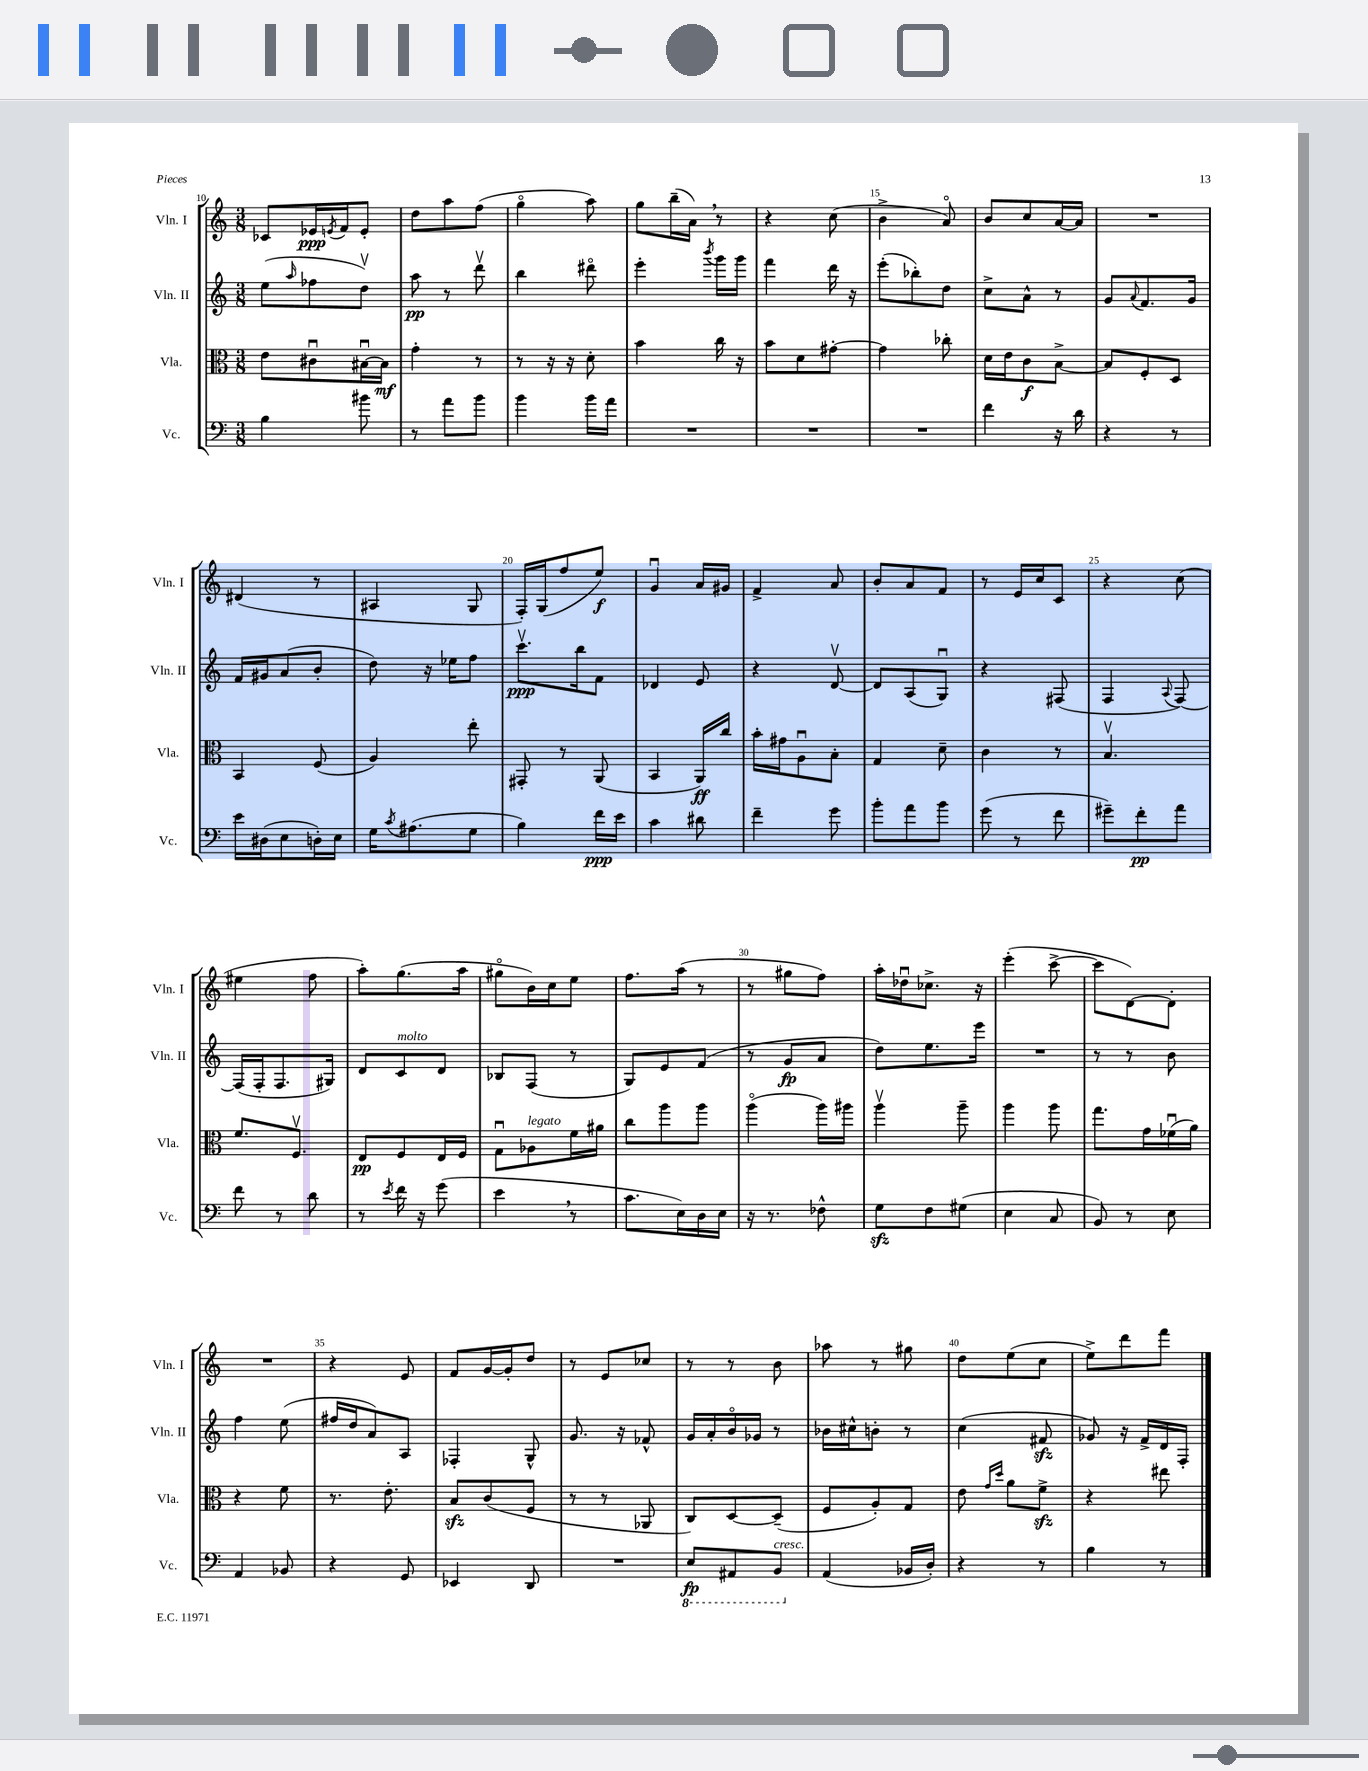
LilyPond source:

<<
\new StaffGroup <<
\new Staff = "s0" \with { instrumentName = "Vln. I" shortInstrumentName = "Vln. I" } {
    \clef treble \key c \major \numericTimeSignature \time 3/8
    ces'8 ees'16\ppp \acciaccatura { e'8 } f'16 e'8-. |
    d''8 a''8 f''8( |
    g''4\flageolet a''8) |
    g''8 b''16--( a'16) \breathe r8 |
    r4 c''8( |
    b'4-> a'8\flageolet) |
    b'8 c''8 a'16~ a'16 |
    R4. |
    dis'4( r8 |
    ais4 g8 |
    f16-.) g16( f''8 e''8\f) |
    g'4\downbow a'16 gis'16 |
    f'4-> a'8 |
    b'8-. a'8 f'8 |
    r8 e'16 c''16 c'8 |
    r4 c''8( |
    eis''4 f''8 |
    a''8-.) g''8.( a''16 |
    gis''8\flageolet b'16) c''16 e''8 |
    f''8. a''16( r8 |
    r8 gis''8 f''8) |
    a''16-. des''16\downbow ces''8.-> r16 |
    e'''4-.( c'''8~-> |
    c'''8 d'8~) d'8-. |
    R4. |
    r4 e'8 |
    f'8 g'16~ g'16-. d''8 |
    r8 e'8 ces''8 |
    r8 r8 b'8 |
    aes''8 r8 gis''8 |
    d''8 e''8( c''8 |
    e''8->) d'''8 f'''8 \bar "|." |
}
\new Staff = "s1" \with { instrumentName = "Vln. II" shortInstrumentName = "Vln. II" } {
    \clef treble \key c \major \numericTimeSignature \time 3/8
    e''8( \grace { a''16 } fes''8 d''8\upbow) |
    a''8\pp r8 d'''8\upbow |
    b''4 dis'''8\flageolet |
    e'''4-. \acciaccatura { b'''8 } g'''16 g'''16 |
    f'''4 d'''16 r16 |
    e'''8-.( bes''8-.) d''8 |
    c''8-> a'8-^ r8 |
    g'8 \appoggiatura { a'8 } f'8. g'16 |
    f'16 gis'16 a'8( b'8-. |
    d''8) r16 ees''16 f''8 |
    c'''8.\upbow\ppp b''16 f'8 |
    des'4 e'8 |
    r4 d'8~\upbow |
    d'8 a8( g8\downbow) |
    r4 fis8( |
    f4 \appoggiatura { a8 } f8~) |
    f16( f16-. f8. gis16) |
    d'8 c'8^\markup { \italic "molto" } d'8 |
    bes8 f8( r8 |
    g8) e'8 f'8( |
    r8 g'8\fp a'8 |
    d''8) e''8. e'''16 |
    R4. |
    r8 r8 b'8 |
    f''4 e''8( |
    fis''16 d''16 a'8) a8 |
    fes4-. g8-^ |
    g'8. r16 fes'8-^ |
    g'16 a'16-. b'16\flageolet ges'16 r8 |
    bes'16 cis''16-^ b'8-. r8 |
    c''4( fis'8\sfz |
    ges'8) r16 f'16-> d'16 f16-. \bar "|." |
}
\new Staff = "s2" \with { instrumentName = "Vla." shortInstrumentName = "Vla." } {
    \clef alto \key c \major \numericTimeSignature \time 3/8
    e'8 cis'8\downbow bis16~\downbow bis16\mf |
    g'4-. r8 |
    r8 r16 r16 d'8-. |
    b'4 c''16 r16 |
    b'8 d'8 gis'8~-. |
    gis'4 ces''8-. |
    d'16 e'16 c'8\f b8~-> |
    b8 f8-. d8 |
    b,4 f8( |
    a4) e''8-. |
    gis,8-. r8 a,8( |
    b,4 a,16\ff) c''16 |
    b'16-. gis'16 a8\downbow b8-. |
    g4 d'8-- |
    c'4 r8 |
    b4.\upbow |
    f'8. f8.\upbow |
    e8\pp f8 e16 f16 |
    g8\downbow aes8^\markup { \italic "legato" } f'16 ais'16 |
    c''8 a''8 a''8 |
    a''4\flageolet( a''16) ais''16 |
    a''4\upbow a''8-- |
    a''4 a''8 |
    g''8. g'16 fes'16\downbow( a'16) |
    r4 f'8 |
    r8. e'8.-. |
    b8\sfz c'8( f8 |
    r8 r8 aes,8 |
    c8) d8~ d8--( |
    f8 a8-.) g8 |
    e'8 \grace { g'16 d''16 } a'8 f'8->\sfz |
    r4 eis''8 \bar "|." |
}
\new Staff = "s3" \with { instrumentName = "Vc." shortInstrumentName = "Vc." } {
    \clef bass \key c \major \numericTimeSignature \time 3/8
    b4 bis'8 |
    r8 a'8 b'8 |
    b'4 b'16 a'16 |
    R4. |
    R4. |
    R4. |
    f'4 r16 d'16 |
    r4 r8 |
    e'16 dis16( e8 d16-.) e16 |
    g16 \acciaccatura { c'8 } ais8.( g8 |
    b4) f'16\ppp e'16 |
    c'4 dis'8 |
    f'4-- g'8 |
    b'8-. a'8 b'8 |
    g'8( r8 f'8 |
    gis'8--) f'8-.\pp a'8 |
    f'8 r8 d'8 |
    r8 \acciaccatura { e'8 } f'16 r16 g'8( |
    e'4 \breathe r8 |
    c'8. e16) d16 e16 |
    r16 r8. fes8-^ |
    g8\sfz f8 gis8( |
    e4 c8 |
    b,8) r8 e8 |
    a,4 bes,8 |
    r4 g,8 |
    ees,4 d,8 |
    R4. |
    \ottava #-1 e,8\fp ais,,8 b,,8^\markup { \italic "cresc." } \ottava #0 |
    a,4( bes,16 d16-.) |
    r4 r8 |
    b4 r8 \bar "|." |
}
>>
>>
